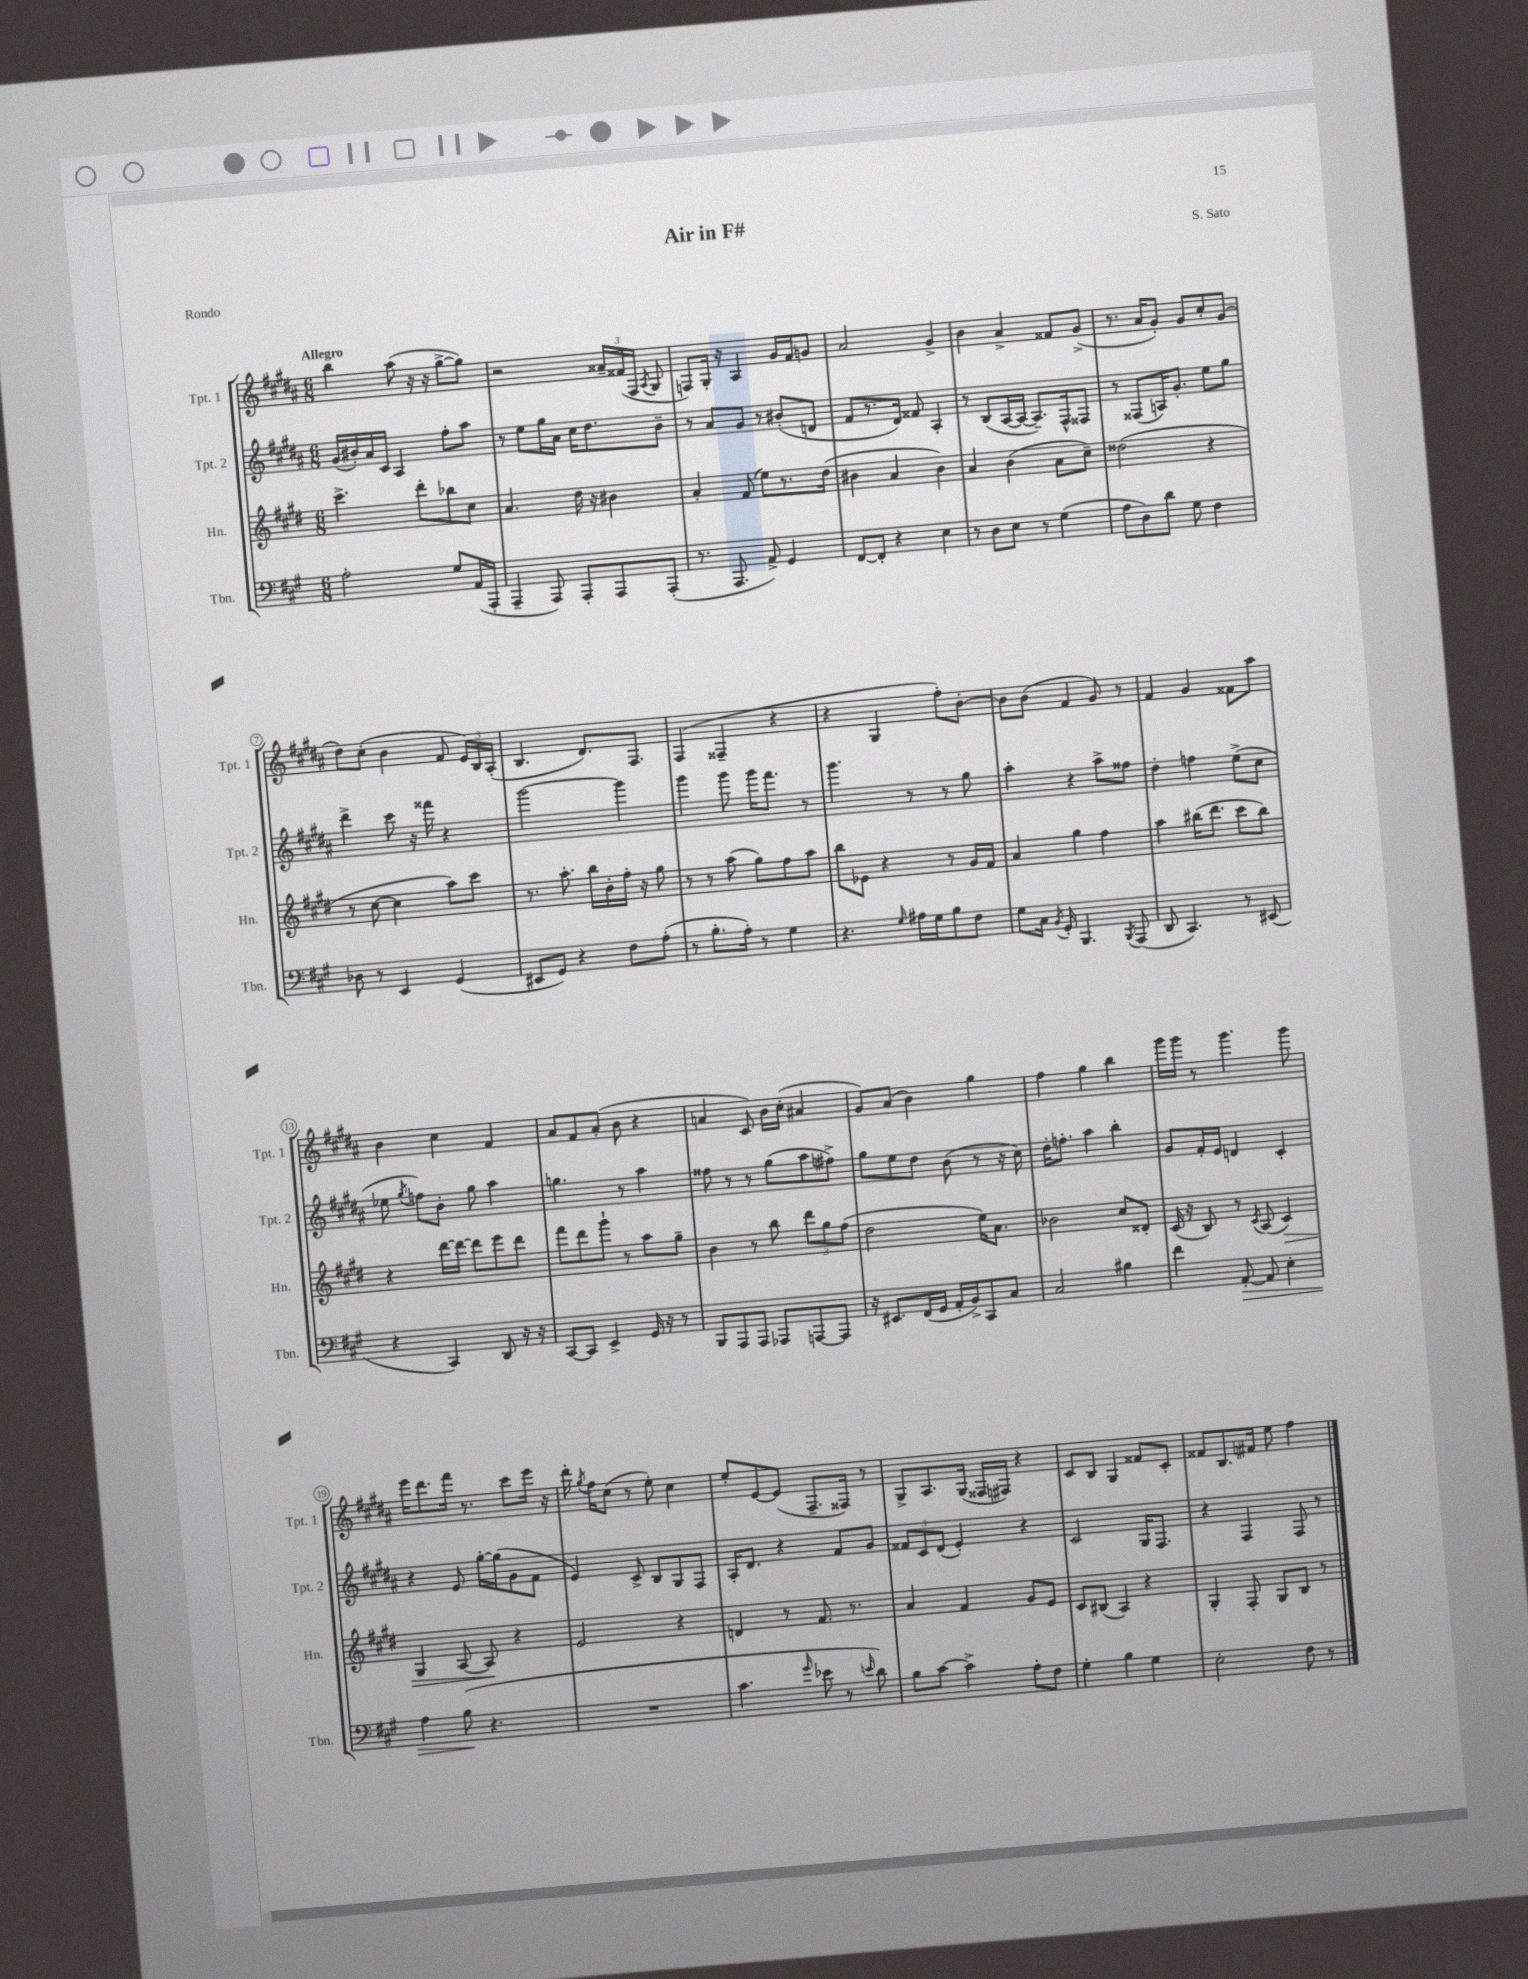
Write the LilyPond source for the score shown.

\header { title = "Air in F#" composer = "S. Sato" piece = "Rondo" }
<<
\new StaffGroup <<
\new Staff = "s0" \with { instrumentName = "Tpt. 1" shortInstrumentName = "Tpt. 1" } {
    \clef treble \key b \major \numericTimeSignature \time 6/8 \tempo "Allegro"
    \autoBeamOff b''4 ais''8( r16 r16 gis''8[~-> gis''8]) |
    r2 \tuplet 3/2 { aisis'16[-- fisis'16( fis16] } \acciaccatura { ais8 } gis8 |
    f8[) gis16]-. r16 ais4 gis'16[ fis'16 g'8] |
    ais'2 gis'4-> |
    b'4 ais'4-> fisis'8[ gis'8]->( |
    r8. ais'16[ gis'8]-.) gis'8[ cis''8-. gis'8]( |
    dis''8[) cis''8]-.( b'4 fis'8 \tuplet 3/2 { e'16[) b16 ais16]-.( } |
    b4. dis'8.[) fis8.] |
    fis4( fisis4-- r4 |
    r4 gis4 fis''8[-.) b'8]~-. |
    b'8[ b'8]( fis'4 gis'8) r8 |
    fis'4 gis'4 fisis'8[ ais''8] |
    b'4 cis''4 fis'4 |
    ais'8[ fis'8 ais'8]-.( b'8 r4 |
    a'4 cis'8) b'16[ cis''16]-.( ais'4 |
    gis'8[) ais'8]( b'4) gis''4 |
    fis''4 gis''4 b''4 |
    gis'''16[ gis'''16] r8 gis'''4. gis'''8 |
    e'''16[ dis'''8. fis'''16] r8. cis'''8[ e'''16] r16 |
    dis'''16-. \acciaccatura { gis''8 } fis''16[ cis''8]( r8 e''8-.) cis''4 |
    e''8[-. e'8~ e'8]( fis8.[-- fisis16]) r8 |
    gis8[-> ais8. gis16]( fisis16[ fis16]) r4 |
    cis'8[ b8] gis4 fisis'8[ cis'8]-. |
    fisis'8[ b8. fis'16] e''8 fis''4 \bar "|." |
}
\new Staff = "s1" \with { instrumentName = "Tpt. 2" shortInstrumentName = "Tpt. 2" } {
    \clef treble \key b \major \numericTimeSignature \time 6/8
    \autoBeamOff gis'16[( bis'16-.) ais'16 cis'16] ais4 fis''8[-. ais''8] |
    r8 e''8[ gis''16 ais'16] cis''16[ dis''8. b'8]-- |
    r8 ais'8[ gis'8] r8 bis'8[-.( d'8] |
    fis'8[ r8. dis'16]) fisis'8 ais4-. |
    r8 b8[( ais16~ ais16]~ ais8.[--) fis16-^ fisis8] |
    r8 fisis8[( a16) gis'8.]-. e''8[ gis''8] |
    dis'''4-> cis'''8 r16 fisis'''16 r4 |
    gis'''2~ gis'''4 |
    gis'''4 gis'''8 gis'''16[ fis'''8.] r8 |
    gis'''4. r8 r8 gis''8 |
    ais''4-. r4 ais''8[-> fisis''8] |
    dis''4-. f''4 e''8[->( cis''8] |
    ees''8 \acciaccatura { gis''8 } f''8[) b'8]-. gis''8 ais''4 |
    g''4. r8 ais''4 |
    fisis''8 r8 r8 gis''8[( ais''8 fis''8]->) |
    gis''8[ e''8 dis''8] b'8( r8 r16 cis''16) |
    dis''16[-. f''8.]-. ais''4 b''4-. |
    gis'8[ fis'16-. e'16] d'4 cis'4-. |
    r4 e'8 gis''16[~-. gis''16( gis'8 fis'8] |
    e'4) cis'8-> b8[ gis8 fis8] |
    ais16[-. dis'8.] r4 fis'8[ gis'8] |
    \tuplet 3/2 { fisis'8[ cis'8 dis'8]( } e'4-.) r4 |
    cis'2 gis16[ fis8.] |
    r4 fis4 fis8 r8 \bar "|." |
}
\new Staff = "s2" \with { instrumentName = "Hn." shortInstrumentName = "Hn." } {
    \clef treble \key e \major \numericTimeSignature \time 6/8
    \autoBeamOff cis'''4.-> dis'''8[-. bes''8 cis''8] |
    a'4. dis''16 r16 bis'4 |
    a'4-. fis'8( e''8[) r8. dis''16]( |
    bis'4 a'4 bis'4) |
    a'4 b'4( a'8[ cis''8]--) |
    disis''2( r4 |
    r8 cis''8~ cis''4 a''8[) cis'''8] |
    r8. a''8.-. b''16[ b'16-. fis''16]-. r16 gis''8 |
    r8 r8 a''8( gis''8[) fis''8 a''8] |
    b''8[ ees'8] r4 r8 gis'16[ fis'16] |
    a'4 gis''4 fis''4 |
    a''4 bis''16[( dis'''8.] cis'''8[ bis''8]) |
    r4 dis'''16[~ dis'''16]~ dis'''8[ e'''8 dis'''8] |
    fis'''8[ dis'''8 gis'''8]-! r8 a''8[ gis''8]-- |
    b'4 r8 b''8 \tuplet 3/2 { dis'''8[ gis''8 fis''8]( } |
    dis''2 e''16[) a'8.] |
    bes'2 cis''8[ disis'8]-. |
    cis'16( r16 b8) r8 \acciaccatura { cis'8 } a8( cis'4\>) |
    gis4 a8~ a8\! r4 |
    e'2 r4 |
    d'4 r8 fis'8. r8. |
    a'4 fis'4 gis'8[ e'8] |
    cis'8[ bis8]( a4) r4 |
    gis4-. fis8-. gis8[ b8] r8 \bar "|." |
}
\new Staff = "s3" \with { instrumentName = "Tbn." shortInstrumentName = "Tbn." } {
    \clef bass \key a \major \numericTimeSignature \time 6/8
    \autoBeamOff a2-. gis8[ a,16( a,,16]-. |
    a,,4-- a,,8) a,,8[-. a,,8 a,,8]-.( |
    r8. a,,8. a,8->) gis,4 |
    fis,8[~ fis,8]-. r4 e4 |
    r8 d8[ e8] r8 gis4( |
    a8[ d8) d'8] gis8 fis4 |
    des8 r8 e,4 gis,4( |
    eis,8[ gis,8]) r4 fis8[ a8]-.( |
    r8 b8.[-. a16]-.) r8 gis4 |
    r4. \grace { gis16 } ais16[ gis16 b8 fis8] |
    gis8[ cis16] \acciaccatura { b,8 } gis,16-. b,,4. \acciaccatura { b,,8 } a,,8( |
    d,8 cis,4.) r8 eis,8( |
    r4 cis,4) d,8 r16 r16 |
    cis,8[~ cis,8] e,4-> gis,16 r16 r8 |
    b,,8[ a,,8 a,,8] aes,,8[ a,,8~ a,,8] |
    r16 eis,8.[ fis,16( gis,16] a,16[-. b,16->) cis,8 cis8] |
    cis2 bis4 |
    fis'4 a,8~-.\> a,8 e4-. |
    a4 b8\!( r4. |
    R2. |
    cis'4. \grace { gis'16 } ees'8 r8 \grace { e'16 } d'8) |
    b8[ cis'8]~ cis'4-> a8[-. fis8] |
    gis4-. b4 gis4 |
    e2-. fis8 r8 \bar "|." |
}
>>
>>
\layout { \context { \Score \override BarNumber.stencil = #(make-stencil-circler 0.1 0.3 ly:text-interface::print) } }
